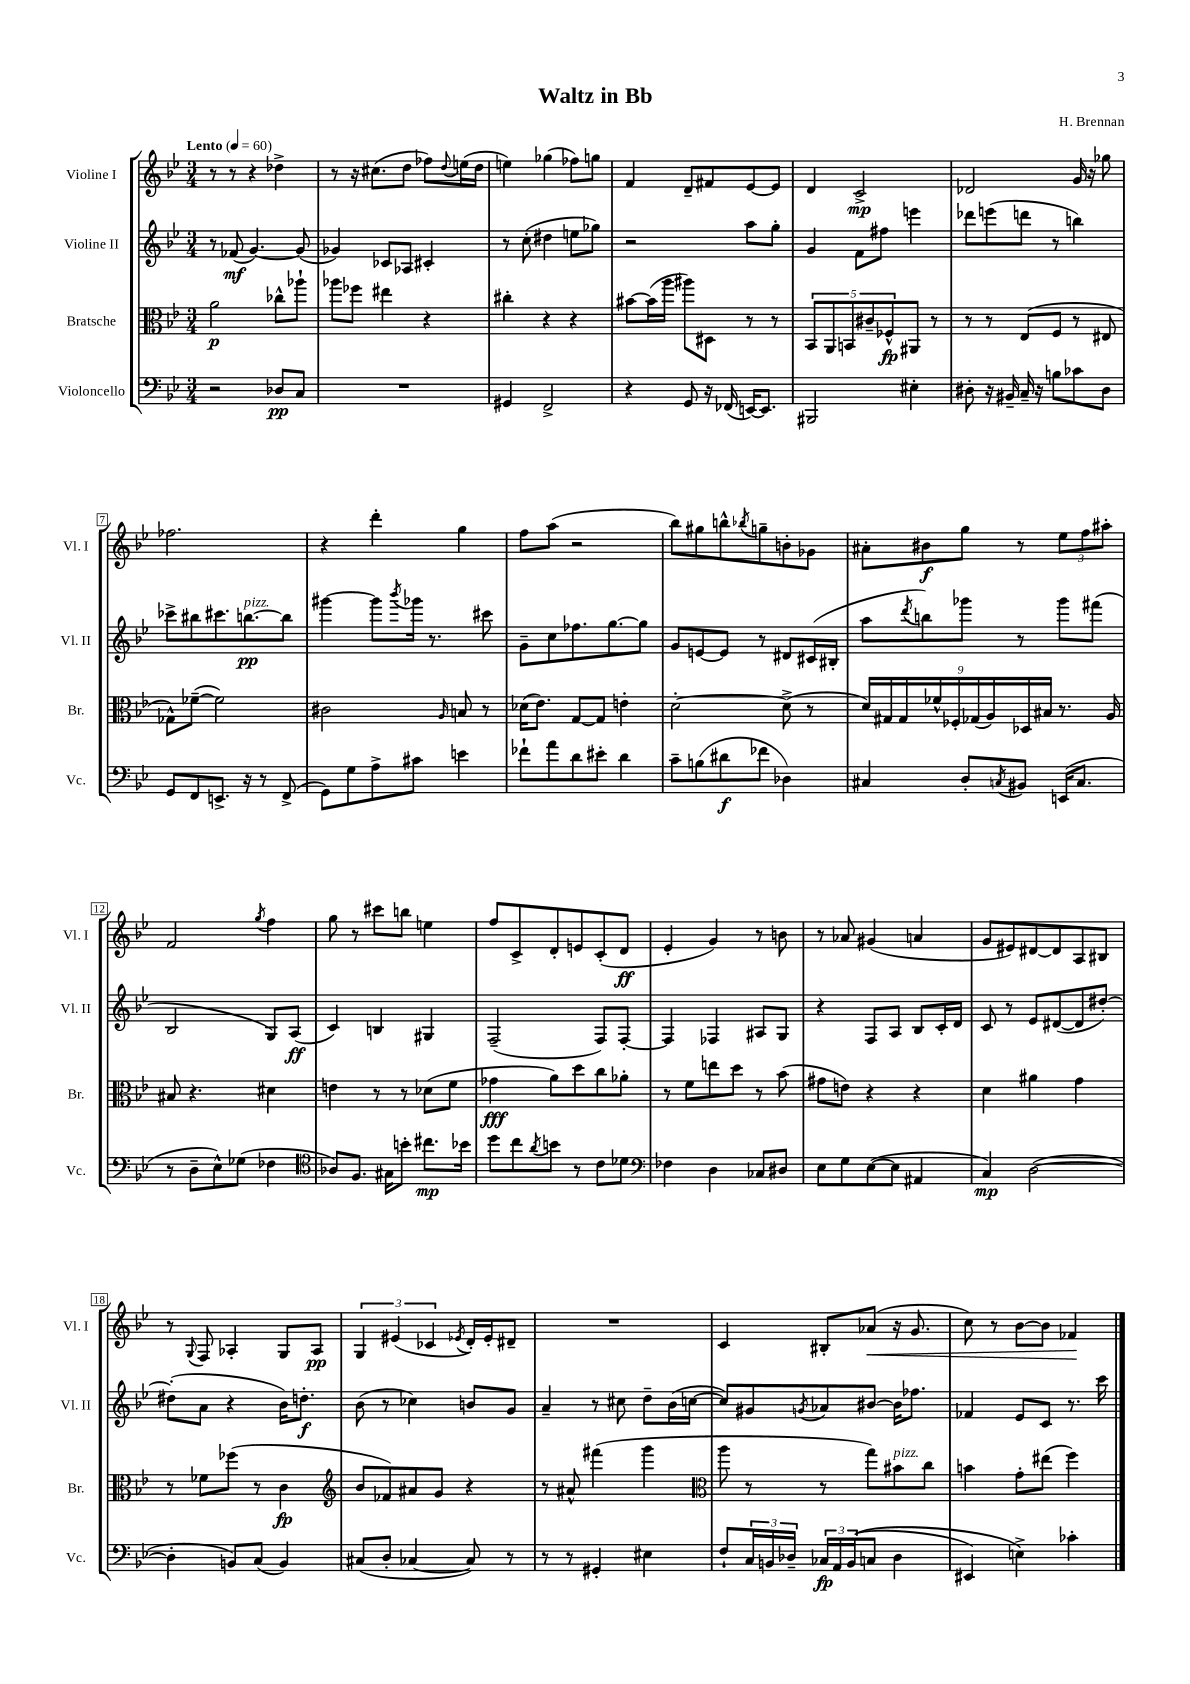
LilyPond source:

\header { title = "Waltz in Bb" composer = "H. Brennan" }
<<
\new StaffGroup <<
\new Staff = "s0" \with { instrumentName = "Violine I" shortInstrumentName = "Vl. I" } {
    \clef treble \key bes \major \numericTimeSignature \time 3/4 \tempo "Lento" 4 = 60
    r8 r8 r4 des''4-> |
    r8 r16 cis''8.( d''8 fes''8) \appoggiatura { d''8 } e''16( d''16 |
    e''4) ges''4( fes''8) g''8 |
    f'4 d'8-- fis'8 ees'8~ ees'8 |
    d'4 c'2->\mp |
    des'2 g'16 r16 ges''8 |
    fes''2. |
    r4 d'''4-. g''4 |
    f''8 a''8( r2 |
    bes''8) gis''8 b''8-^ \acciaccatura { bes''8 } g''8-- b'8-. ges'8 |
    ais'8-. bis'8\f g''8 r8 \tuplet 3/2 { ees''8 f''8 ais''8-. } |
    f'2 \acciaccatura { g''8 } f''4 |
    g''8 r8 cis'''8 b''8 e''4 |
    f''8 c'8-> d'8-. e'8 c'8-.( d'8\ff |
    ees'4-. g'4) r8 b'8 |
    r8 aes'8 gis'4( a'4 |
    g'8 eis'8) dis'8~ dis'8 a8 bis8 |
    r8 \appoggiatura { g8 } f8 aes4-. g8 aes8\pp |
    \tuplet 3/2 { g4 eis'4( ces'4 } \acciaccatura { ees'8 } d'16-.) ees'16-. dis'8-- |
    R2. |
    c'4 bis8-. aes'8\<( r16 g'8. |
    c''8) r8 bes'8~ bes'8 fes'4\! \bar "|." |
}
\new Staff = "s1" \with { instrumentName = "Violine II" shortInstrumentName = "Vl. II" } {
    \clef treble \key bes \major \numericTimeSignature \time 3/4
    r8 fes'8\mf( g'4.~) g'8( |
    ges'4) ces'8 aes8 cis'4-. |
    r8 c''8-.( dis''4 e''8 ges''8) |
    r2 a''8 g''8-. |
    g'4 f'8 fis''8 e'''4 |
    des'''8 e'''8( d'''8 r8 b''4) |
    ces'''8-> bis''8 cis'''8. b''8.~\pp^\markup { \italic "pizz." } b''8 |
    gis'''4~ gis'''8 \acciaccatura { bes'''8 } ges'''16 r8. cis'''8 |
    g'8-- c''8 fes''8. g''8.~ g''8 |
    g'8 e'8~ e'8 r8 dis'8 cis'16( bis16-. |
    a''8 \acciaccatura { d'''8 } b''8) ges'''8 r8 ges'''8 fis'''8( |
    bes2 g8) a8\ff( |
    c'4) b4 gis4 |
    f2--( f8) f8~-. |
    f4 fes4 ais8 g8 |
    r4 f8 a8 bes8 c'16-. d'16 |
    c'8 r8 ees'8 dis'8~( dis'8 dis''8~-.) |
    dis''8-.( a'8 r4 bes'16) d''8.-.\f |
    bes'8( r8 ces''4) b'8 g'8 |
    a'4-- r8 cis''8 d''8-- bes'16( c''16~ |
    c''8) gis'8 \acciaccatura { g'8 } aes'8 bis'8~ bis'16 fes''8. |
    fes'4 ees'8 c'8 r8. c'''16 \bar "|." |
}
\new Staff = "s2" \with { instrumentName = "Bratsche" shortInstrumentName = "Br." } {
    \clef alto \key bes \major \numericTimeSignature \time 3/4
    a'2\p ces''8-^ aes''8-! |
    aes''8 fes''8 eis''4 r4 |
    cis''4-. r4 r4 |
    bis'8~ bis'16( a''16 ais''8) dis8 r8 r8 |
    \tuplet 5/4 { bes,8 a,8 b,8 cis'8-- fes8-^\fp } ais,8 r8 |
    r8 r8 ees8( f8 r8 eis8 |
    ges8-^) fes'8~--( fes'2) |
    cis'2 \grace { a16 } b8 r8 |
    des'16( ees'8.) g8~ g8 e'4-. |
    d'2~-. d'8->( r8 |
    \tuplet 9/8 { d'16) gis16 gis16 fes'16-^ fes16-. ges16( a16) des16 bis16 } r8. a16 |
    bis8 r4. dis'4 |
    e'4 r8 r8 des'8( f'8 |
    ges'4\fff a'8) d''8 c''8 aes'8-. |
    r8 f'8 e''8 d''8 r8 bes'8( |
    gis'8 e'8) r4 r4 |
    d'4 ais'4 g'4 |
    r8 fes'8 fes''8( r8 c'4\fp |
    \clef treble bes'8 fes'8) ais'8 g'8 r4 |
    r8 ais'8-^ fis'''4( g'''4 |
    \clef alto a''8 r8 r8 g''8) bis'8^\markup { \italic "pizz." } c''8 |
    b'4 g'8-. eis''8( f''4) \bar "|." |
}
\new Staff = "s3" \with { instrumentName = "Violoncello" shortInstrumentName = "Vc." } {
    \clef bass \key bes \major \numericTimeSignature \time 3/4
    r2 des8\pp c8 |
    R2. |
    gis,4 f,2-> |
    r4 g,8 r16 fes,16( e,16~) e,8. |
    bis,,2 eis4-. |
    dis8-. r16 bis,16-- c16-- r16 b8 ces'8 dis8 |
    g,8 f,8 e,8.-> r16 r8 f,8->( |
    g,8) g8 a8-> cis'8 e'4 |
    fes'8-! a'8 d'8 eis'8-. d'4 |
    c'8-- b8( dis'8\f fes'8 des4) |
    cis4 d8-. \acciaccatura { c8 } bis,8 e,16( c8. |
    r8 d8-- ees8-^) ges8( fes4 |
    \clef tenor aes8) f8. gis16 b'8-. cis''8.\mp bes'16 |
    d''8 c''8 \acciaccatura { a'8 } b'8 r8 c'8 des'8 |
    \clef bass fes4 d4 ces8 dis8 |
    ees8 g8 ees8~( ees8 ais,4 |
    c4\mp) d2~( |
    d4-. b,8) c8( b,4) |
    cis8( d8-. ces4~ ces8) r8 |
    r8 r8 gis,4-. eis4 |
    f8-! \tuplet 3/2 { c16 b,16 des16-- } \tuplet 3/2 { ces16\fp a,16 b,16(\( } c8 des4 |
    eis,4) e4->\) ces'4-. \bar "|." |
}
>>
>>
\layout { \context { \Score \override BarNumber.stencil = #(make-stencil-boxer 0.1 0.3 ly:text-interface::print) } }
